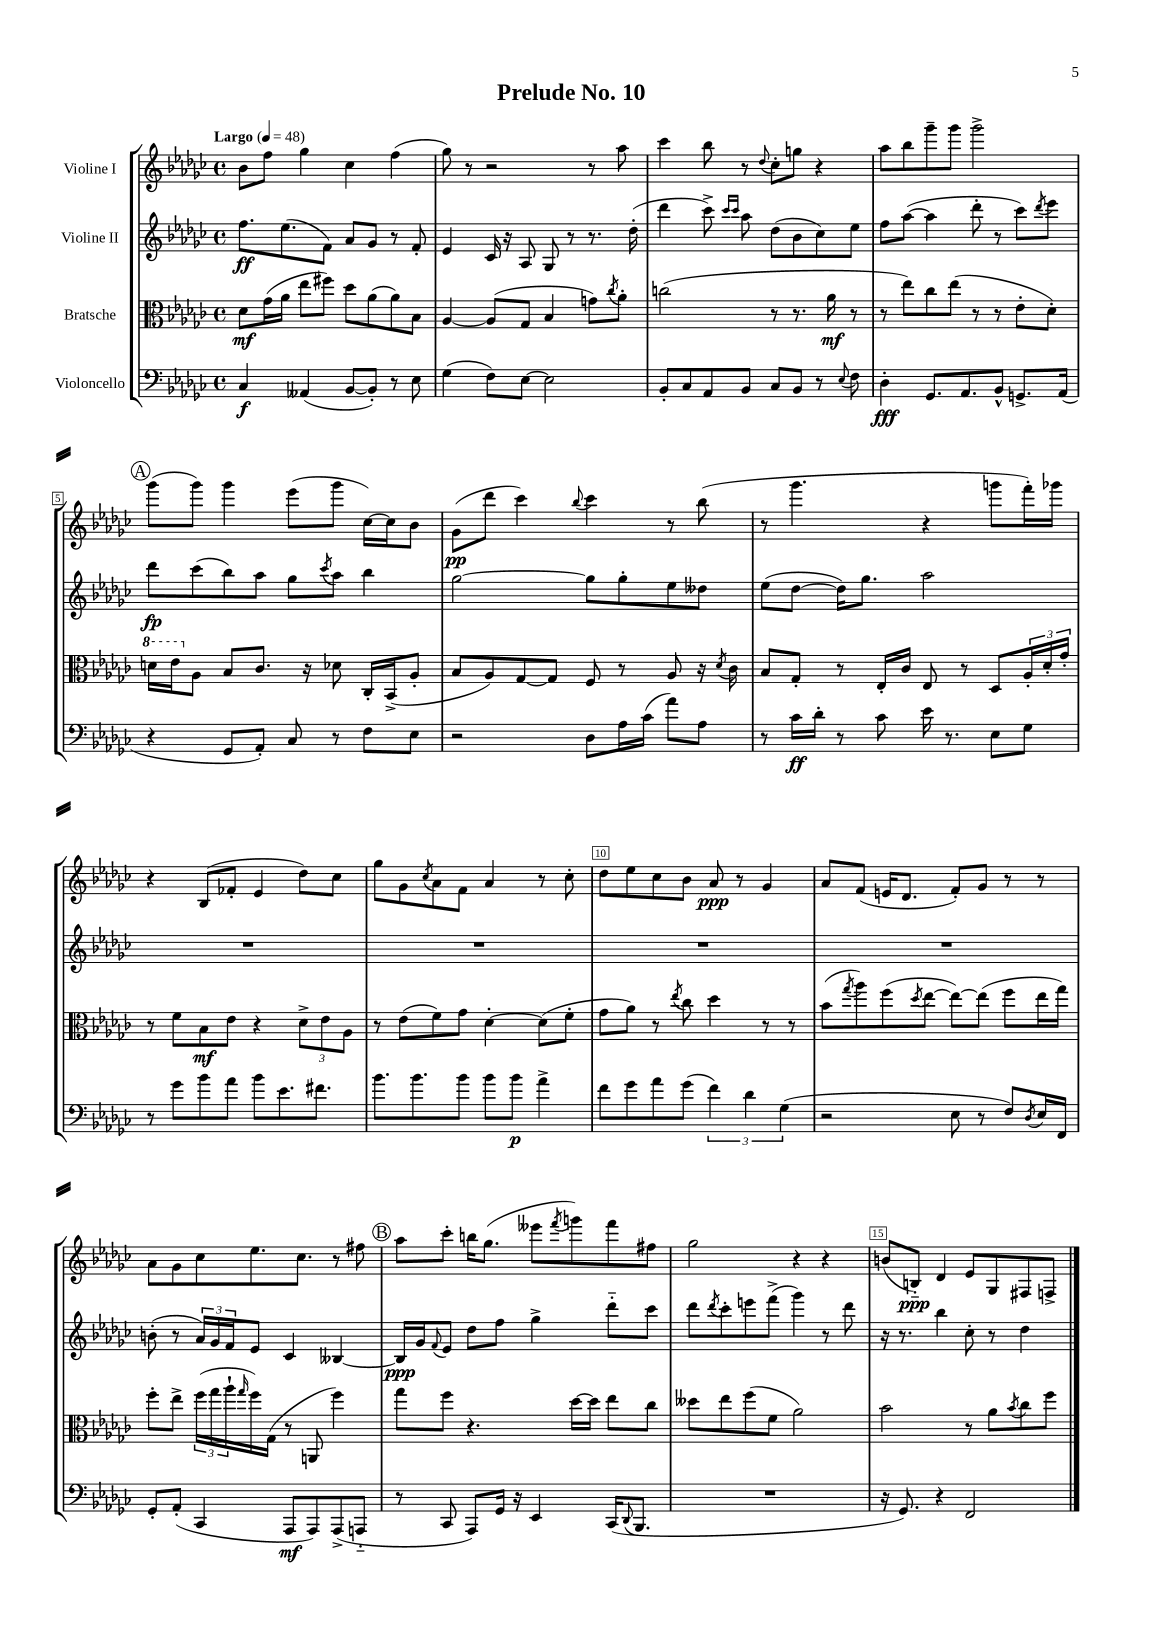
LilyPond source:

\header { title = "Prelude No. 10" }
<<
\new StaffGroup <<
\new Staff = "s0" \with { instrumentName = "Violine I" } {
    \clef treble \key ges \major \defaultTimeSignature \time 4/4 \tempo "Largo" 4 = 48
    bes'8 f''8 ges''4 ces''4 f''4( |
    ges''8) r8 r2 r8 aes''8 |
    ces'''4 bes''8 r8 \appoggiatura { des''8 } ces''8-. g''8 r4 |
    aes''8 bes''8 ges'''8-- ges'''8 ges'''2-> |
    \mark \markup { \circle "A" } ges'''8( ges'''8) ges'''4 ees'''8( ges'''8 ces''16~) ces''16 bes'8 |
    ges'8\pp( des'''8 ces'''4) \appoggiatura { bes''8 } ces'''4 r8 bes''8( |
    r8 ges'''4. r4 g'''8 f'''16-.) ges'''16 |
    r4 bes8( fes'8-. ees'4 des''8) ces''8 |
    ges''8 ges'8 \acciaccatura { ces''8 } aes'8 f'8 aes'4 r8 ces''8-. |
    des''8 ees''8 ces''8 bes'8 aes'8\ppp r8 ges'4 |
    aes'8 f'8( e'16 des'8. f'8-.) ges'8 r8 r8 |
    aes'8 ges'8 ces''8 ees''8. ces''8. r8 fis''8 |
    \mark \markup { \circle "B" } aes''8 ces'''8-. b''16 ges''8.( eeses'''8 \acciaccatura { f'''8 } g'''8) f'''8 fis''8 |
    ges''2 r4 r4 |
    b'8( b8-_\ppp) des'4 ees'8 ges8 fis8 f8-> \bar "|." |
}
\new Staff = "s1" \with { instrumentName = "Violine II" } {
    \clef treble \key ges \major \defaultTimeSignature \time 4/4
    f''8.\ff ees''8.( f'8) aes'8 ges'8 r8 f'8-. |
    ees'4 ces'16 r16 aes8 ges8 r8 r8. des''16-.( |
    des'''4 ces'''8->) \grace { ces'''16 ces'''16 } aes''8 des''8( bes'8 ces''8) ees''8 |
    f''8 aes''8~( aes''4 des'''8-. r8 ces'''8) \acciaccatura { des'''8 } ees'''8 |
    \mark \markup { \circle "A" } des'''8\fp ces'''8( bes''8) aes''8 ges''8 \acciaccatura { ces'''8 } aes''8 bes''4 |
    ges''2~ ges''8 ges''8-. ees''8 deses''8 |
    ees''8( des''8~ des''16) ges''8. aes''2 |
    R1 |
    R1 |
    R1 |
    R1 |
    b'8-.( r8 \tuplet 3/2 { aes'16) ges'16 f'16 } ees'8 ces'4 beses4~ |
    \mark \markup { \circle "B" } beses16\ppp ges'16 \appoggiatura { f'8 } ees'8 des''8 f''8 ges''4-> des'''8-_ ces'''8 |
    des'''8 \acciaccatura { des'''8 } ces'''8-. e'''8 f'''8->( ges'''4) r8 des'''8 |
    r16 r8. bes''4 ces''8-. r8 des''4 \bar "|." |
}
\new Staff = "s2" \with { instrumentName = "Bratsche" } {
    \clef alto \key ges \major \defaultTimeSignature \time 4/4
    des'8\mf ges'16( aes'16 ees''8 fis''8) des''8 aes'8( aes'8) bes8 |
    aes4~ aes8( ges8 bes4 g'8) \acciaccatura { ces''8 } aes'8-. |
    c''2( r8 r8. aes'16\mf r8 |
    r8 ees''8) ces''8 ees''8( r8 r8 ees'8-. des'8-.) |
    \mark \markup { \circle "A" } \ottava #1 d''16 ees''16 \ottava #0 aes8 bes8 ces'8. r16 des'!8 ces16-. bes,16->( aes8-. |
    bes8 aes8) ges8~ ges8 f8 r8 aes8 r16 \acciaccatura { des'8 } ces'16 |
    bes8 ges8-. r8 ees16-. ces'16 ees8 r8 des8 \tuplet 3/2 { aes16-. des'16-. ges'16-. } |
    r8 f'8 bes8\mf ees'8 r4 \tuplet 3/2 { des'8-> ees'8 aes8 } |
    r8 ees'8( f'8) ges'8 des'4~-. des'8( f'8-. |
    ges'8 aes'8) r8 \acciaccatura { ees''8 } ces''8 des''4 r8 r8 |
    bes'8( \acciaccatura { ges''8 } aes''8) f''8( \acciaccatura { des''8 } ees''8~ ees''8~) ees''8( f''8 ees''16 ges''16) |
    f''8-. ees''8-> \tuplet 3/2 { f''16( ges''16 aes''16-! } \grace { ges''16 } f''16) ges16( r8 a,8 f''4) |
    \mark \markup { \circle "B" } ges''8 f''8 r4. des''16~ des''16 ees''8 ces''8 |
    deses''8 ees''8 f''8( f'8 aes'2) |
    bes'2 r8 aes'8 \acciaccatura { bes'8 } ces''8 f''8 \bar "|." |
}
\new Staff = "s3" \with { instrumentName = "Violoncello" } {
    \clef bass \key ges \major \defaultTimeSignature \time 4/4
    ces4\f aeses,4( bes,8~ bes,8-.) r8 ees8 |
    ges4( f8) ees8~ ees2 |
    bes,8-. ces8 aes,8 bes,8 ces8 bes,8 r8 \appoggiatura { ees8 } f8 |
    des4-.\fff ges,8. aes,8. bes,8-^ g,8.-> aes,16( |
    \mark \markup { \circle "A" } r4 ges,8 aes,8-.) ces8 r8 f8 ees8 |
    r2 des8 aes16 ces'16( aes'8) aes8 |
    r8 ces'16\ff des'16-. r8 ces'8 ees'16 r8. ees8 ges8 |
    r8 ges'8 bes'8 aes'8 bes'8 ees'8. fis'8. |
    bes'8. bes'8. bes'8 bes'8 bes'8\p aes'4-> |
    f'8 ges'8 aes'8 ges'8( \tuplet 3/2 { f'4) des'4 ges4( } |
    r2 ees8 r8 f8) \acciaccatura { des8 } ees16 f,16 |
    ges,8-. aes,8-.( ces,4 aes,,8\mf aes,,8) aes,,8->( a,,8-_ |
    \mark \markup { \circle "B" } r8 ces,8 aes,,8) ges,16 r16 ees,4 ces,16( \appoggiatura { des,8 } bes,,8. |
    R1 |
    r16 ges,8.) r4 f,2 \bar "|." |
}
>>
>>
\layout { \context { \Score \override BarNumber.break-visibility = ##(#f #t #t) barNumberVisibility = #(every-nth-bar-number-visible 5) \override BarNumber.stencil = #(make-stencil-boxer 0.1 0.3 ly:text-interface::print) } }
